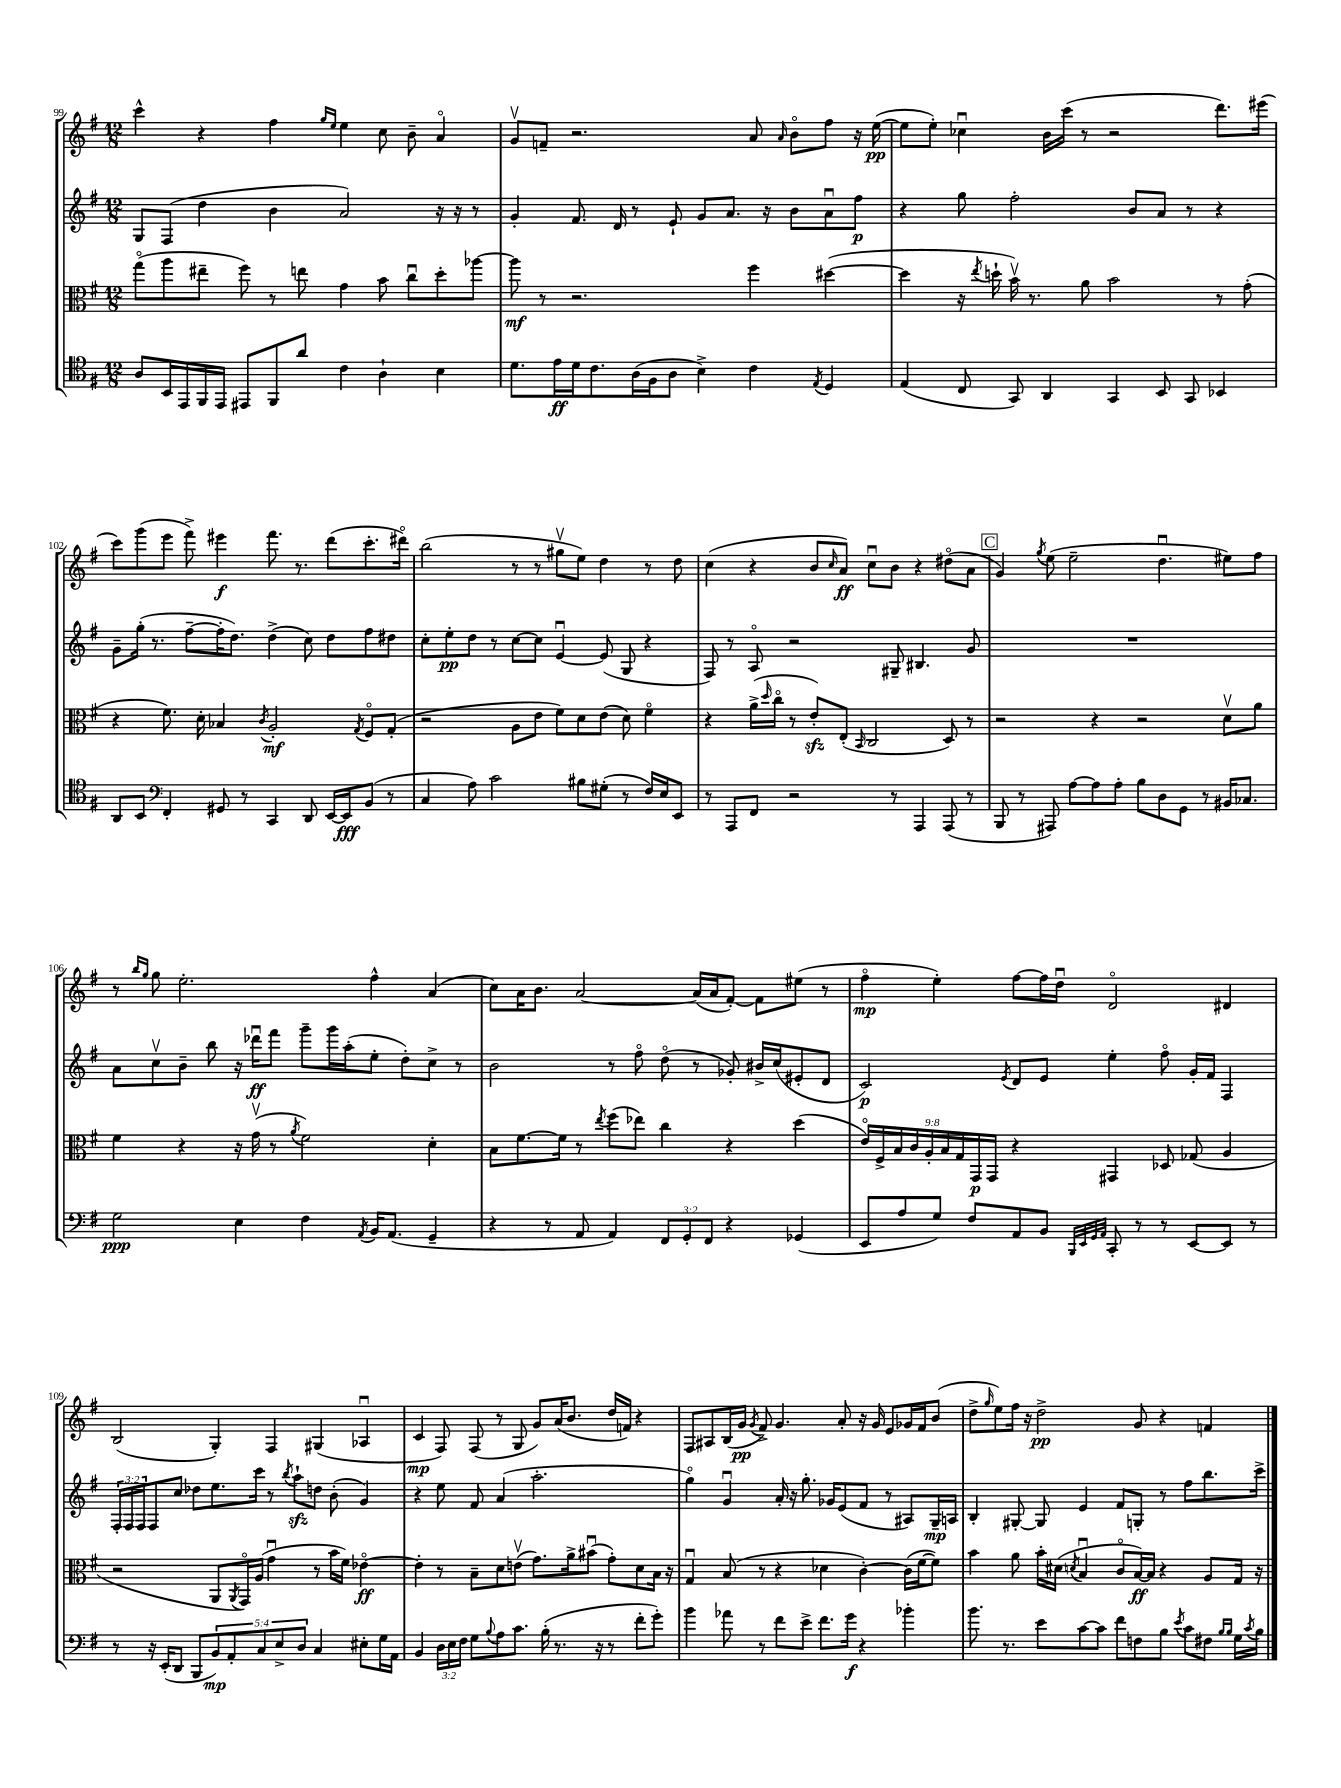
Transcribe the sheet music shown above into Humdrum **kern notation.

**kern	**kern	**kern	**kern
*staff4	*staff3	*staff2	*staff1
*clefC4	*clefC3	*clefG2	*clefG2
*k[f#]	*k[f#]	*k[f#]	*k[f#]
*M12/8	*M12/8	*M12/8	*M12/8
8A	(8ggo	8G	4ccc^^
16BB	8aa	(8F#	.
16EE	.	.	.
16FF#	8ee#~	4dd	4r
16EE	.	.	.
8EE#	8ff#)	.	.
8FF#	8r	4b	4ff#
8a	8ee	.	.
.	.	.	16qqgg
.	.	.	16qqee
4c	4g	2a)	4ee
4A`	8b	.	8cc
.	8ccu	.	8b~
4B	8dd'	16r	4ao
.	.	16r	.
.	[8aa-	8r	.
=	=	=	=
8.d	8aa-]	4g'	8gv
.	8r	.	8f~
16e	.	.	.
16d	2.r	8.f#	2.r
8.c	.	.	.
.	.	16d	.
(16A	.	8r	.
16F#	.	.	.
8A	.	8e`	.
4B^)	.	8g	.
.	.	8.a	.
4c	4ff#	.	8a
.	.	16r	.
.	.	.	16qqa
.	.	8b	8bo
8qE	.	.	.
4D	([4dd#	8au	8ff#
.	.	8ff#	16r
.	.	.	([16ee
=	=	=	=
(4E	4dd#]	4r	8ee]
.	.	.	8ee')
8C	16r	8gg	4cc-u
.	8qee	.	.
.	16dd`	.	.
8GG)	16bv)	2ff#'	.
.	8.r	.	.
4AA	.	.	16b
.	.	.	(16ccc
.	8a	.	8r
4GG	2b	.	2r
.	.	8b	.
8BB	.	8a	.
8GG	.	8r	.
4BB-	8r	4r	8.ddd)
.	(8g'	.	.
.	.	.	(16eee#
=	=	=	=
8AA	4r	8g~	8ccc)
8BB	.	(16gg'	(8ggg
.	.	8.r	.
*clefF4	*	*	*
4FF#'	8.f#)	.	8eee
.	.	[8ff#~	8fff#^)
.	16d'	.	.
8GG#	4B-	16ff#']	4eee#
.	.	8.dd)	.
8r	.	.	.
.	8qc	.	.
4CC	2A'	(4dd^	8.fff#
.	.	.	8.r
8DD	.	8cc)	.
[16EE	.	8dd	(8ddd
16EE]	.	.	.
.	8qG	.	.
(8BB	8F#o	8ff#	8.ccc'
8r	(8G'	8dd#	.
.	.	.	16ddd#o)
=	=	=	=
4C	2r	8cc'	(2bb
.	.	8ee'	.
8A)	.	8dd	.
2c	.	8r	.
.	8A	[8cc	8r
.	8e	8cc]	8r
.	8f#)	[4eu	8gg#v
8B#	8d	.	8ee)
(8G#'	(8e	(8e]	4dd
8r	8d)	8G	.
16F#)	4f#o	4r	8r
16E	.	.	.
8EE	.	.	8dd
=	=	=	=
8r	4r	8F#)	(4cc
8AAA	.	8r	.
8FF#	(16a^	8Ao	4r
.	16qqdd	.	.
.	16cco	.	.
2r	8r	2r	.
.	8e')	.	8b
.	.	.	16qqcc
.	(8E'	.	8a)
.	16qqBB	.	.
.	2C	.	8ccu
8r	.	8G#~	8b
4AAA	.	4.B#	4r
(8AAA	8D)	.	(8dd#o
8r	8r	8g	8a
=	=	=	=
8BBB	2r	1.r	4g)
8r	.	.	.
.	.	.	8qgg
8AAA#)	.	.	(8ee
[8A	.	.	2ee~
8A]	4r	.	.
8A'	.	.	.
8B	2r	.	.
8D	.	.	4.ddu
8GG	.	.	.
8r	.	.	.
16BB#	8dv	.	8ee#)
8.C-	.	.	.
.	8a	.	8ff#
=	=	=	=
2G	4f#	8a	8r
.	.	.	16qqbb
.	.	.	16qqgg
.	.	8ccv	8gg
.	4r	8b~	2.ee'
.	.	8bb	.
4E	16r	16r	.
.	(16gv	16ddd-u	.
.	8r	8fff#	.
.	8qa	.	.
4F#	2f#)	8ggg~	.
.	.	16ggg	.
.	.	(16aa'	.
8qAA	.	.	.
16BB	.	8ee'	4ff#^^
(8.AA	.	.	.
.	.	8dd')	.
4GG~	4d'	8cc^	(4a
.	.	8r	.
=	=	=	=
4r	8B	2b	8cc)
.	[8.f#	.	16a
.	.	.	8.b
8r	.	.	.
.	16f#]	.	.
8AA	8r	.	[2a
.	8qee	.	.
4AA)	(8ff#	8r	.
.	8ee-)	8ff#o	.
12FF#	4cc	(8ddo	.
12GG'	.	.	.
.	.	8r	(16a]
12FF#	.	.	.
.	.	.	16a
4r	4r	8g-')	[8f#')
.	.	16b#^	8f#]
.	.	(16cc	.
(4GG-	(4dd	8e#'	(8ee#
.	.	8d	8r
=	=	=	=
8EE	18eo)	2c)	4ff#o
.	18F#^	.	.
.	18B	.	.
8A	.	.	.
.	18c	.	.
.	18A'	.	.
8G)	.	.	4ee')
.	18B	.	.
.	18G	.	.
8F#	.	.	.
.	18GG	.	.
.	18GG	.	.
.	.	8qe	.
8AA	4r	8d	[8ff#
8BB	.	8e	16ff#]
.	.	.	16ddu
32qqBBB	.	.	.
32qqEE	.	.	.
32qqGG	.	.	.
32qqAA	.	.	.
8CC'	4GG#	4ee'	2do
8r	.	.	.
8r	8D-	8ff#o	.
[8EE	(8G-	16g'	.
.	.	16f#	.
8EE]	4A	4F#	4d#
8r	.	.	.
=	=	=	=
8r	2r	24F#'	(2B
.	.	24F#	.
.	.	24F#	.
16r	.	8F#	.
(16EE'	.	.	.
8DD	.	8cc	.
8BBB	.	8dd-	.
10BB)	8AA	8.ee	4G')
10AA'	.	.	.
.	8qAA	.	.
.	16GGo)	.	.
.	(16A	16ccc	.
10C	.	.	.
.	4gu	8r	4F#
10E^	.	.	.
.	.	8qbb	.
.	.	8aa`	.
10D	.	.	.
4C	8r	8dd	(4G#
.	16b	(8b'	.
.	16f#)	.	.
8E#'	[4e-o	4g)	4A-u
16G	.	.	.
16AA	.	.	.
=	=	=	=
4BB	4e-']	4r	4c
24D	8r	8ee	8F#)
24E	.	.	.
24F#	.	.	.
8G	8B~	8f#	(8F#
8qqB	.	.	.
8A	8d	(4a	8r
8.c	(8ev	.	8G
.	8.g)	2.aa'	8g)
(16B'	.	.	.
8.r	.	.	(16a
.	16a^	.	8.b
.	(8b#u	.	.
16r	.	.	.
8r	8g')	.	16dd
.	.	.	16f)
8f#'	8d	.	4r
8g')	16B	.	.
.	16r	.	.
=	=	=	=
4b	4Gu	4ggo)	8F#
.	.	.	8A#
8a-	(8B	4gu	(16B
.	.	.	16g
.	.	.	8qg
8r	8r	.	8f#^)
8f#	4r	16a'	4.g
.	.	16r	.
8e^	.	8.gg'	.
8.f#	4d-	.	.
.	.	16g-	.
.	.	(8e	8a'
16g	.	.	.
4r	[4c')	8f#	16r
.	.	.	16g
.	.	8r	8e
4b-'	(16c]	8A#)	16g-
.	[16f#	.	16f#
.	8f#])	16G~	(8b
.	.	16A	.
=	=	=	=
8.b	4b	4B'	8dd^
.	.	.	16qqgg
.	.	.	8ee)
8.r	.	.	.
.	8a	[8G#'	16ff#
.	.	.	16r
8e	16b'	8G#]	2dd^
.	(16d#	.	.
.	8qd	.	.
[8c	4Bu	4e	.
8c]	.	.	.
8f#	8co	8f#	.
8F	[16B)	8G'	8g
.	16B]	.	.
8B	4r	8r	4r
8qe	.	.	.
8c	.	8ff#	.
8F#	8A	8.bb	4f
16qqB	.	.	.
16qqB	.	.	.
16G	16G	.	.
8qc	.	.	.
16B	16r	16ccc^	.
==	==	==	==
*-	*-	*-	*-
